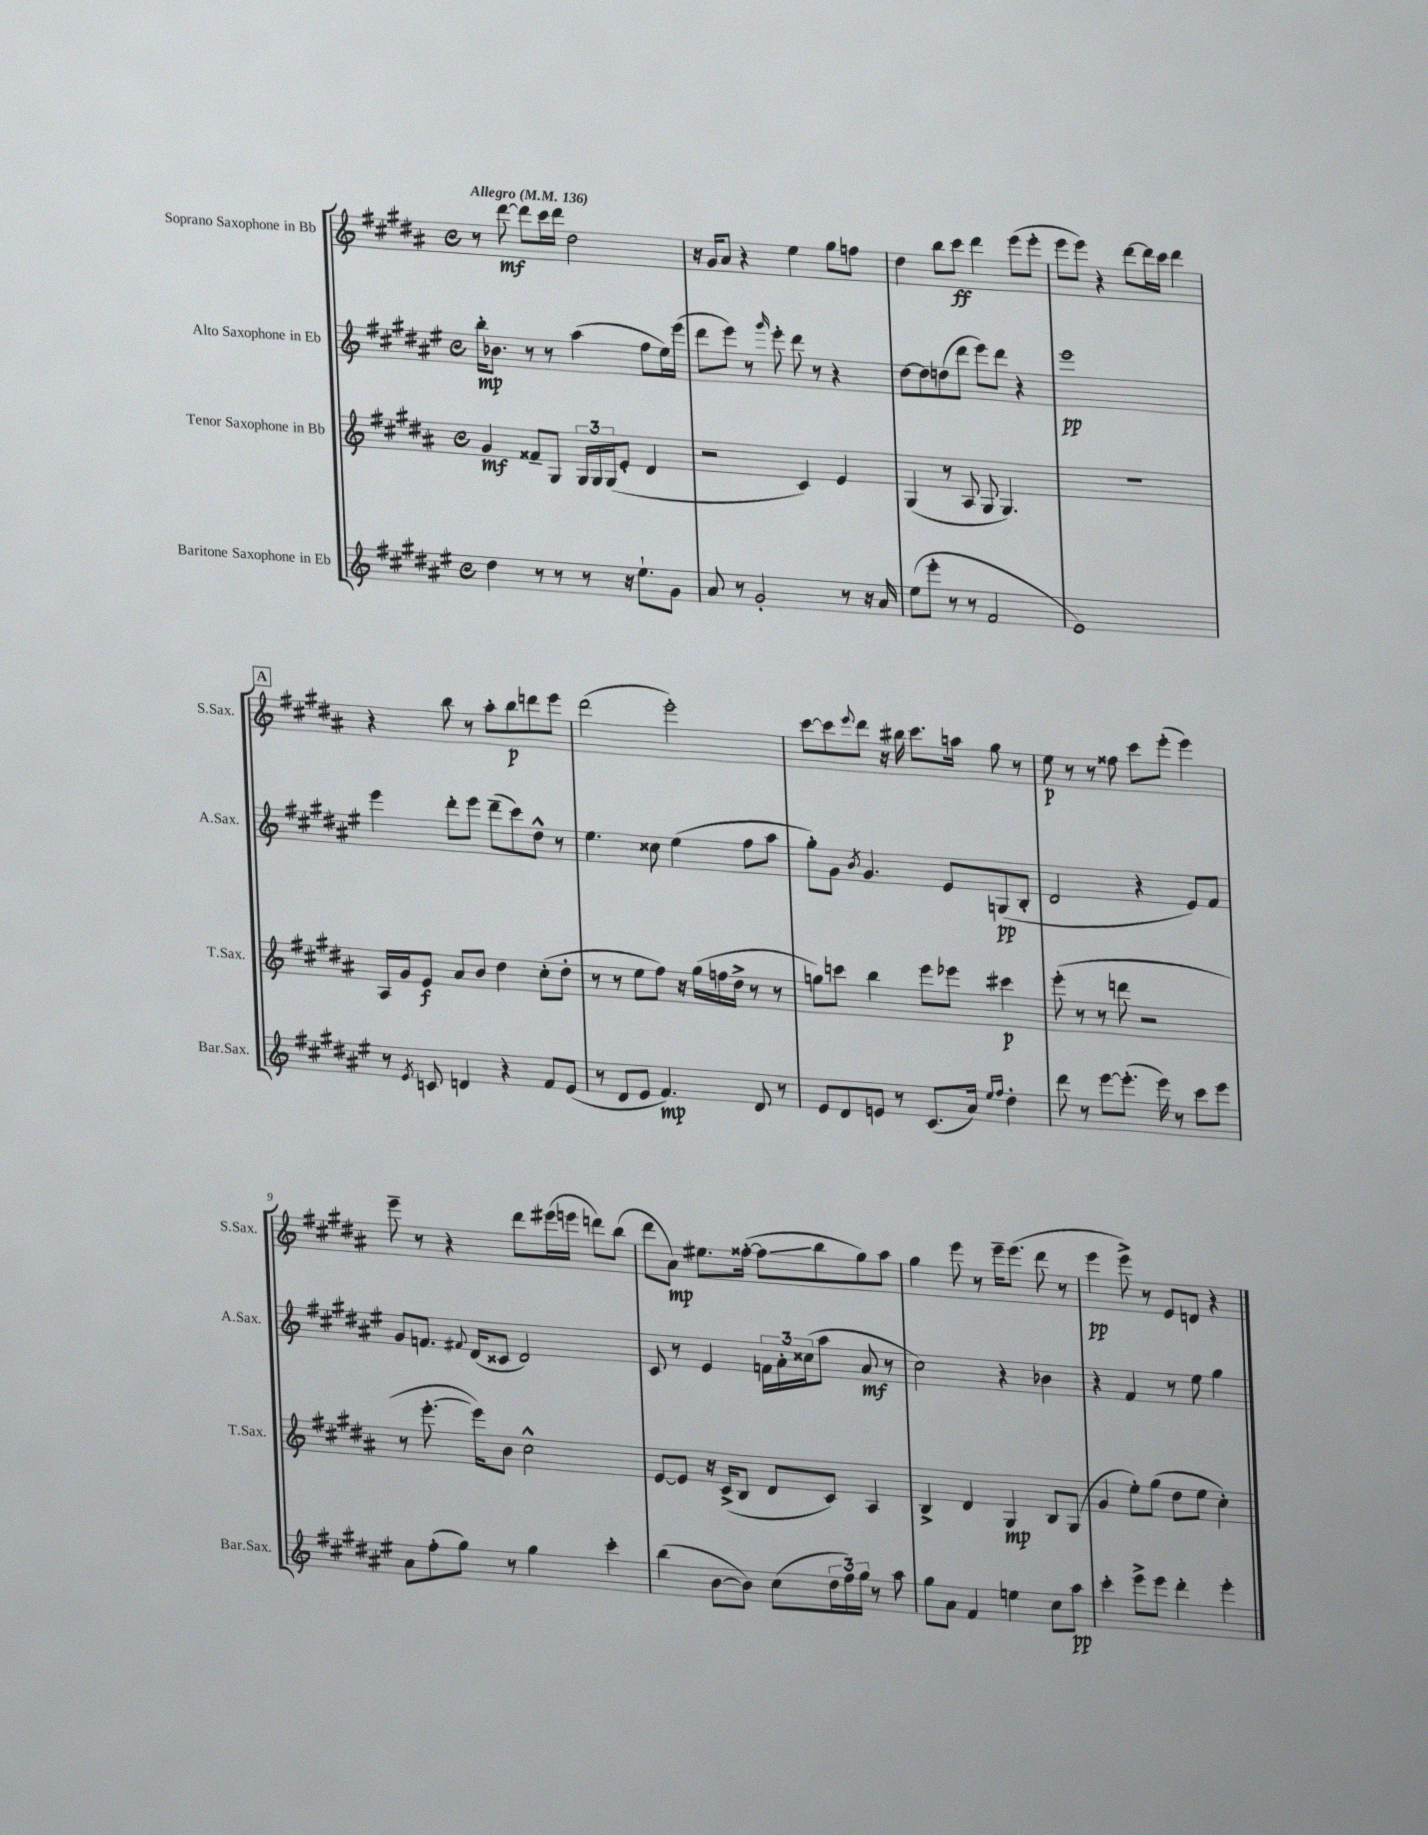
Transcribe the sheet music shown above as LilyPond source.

<<
\new StaffGroup <<
\new Staff = "s0" \with { instrumentName = "Soprano Saxophone in Bb" shortInstrumentName = "S.Sax." } {
    \clef treble \key b \major \defaultTimeSignature \time 4/4 \tempo "Allegro" 4 = 136
    r8 dis'''8~\mf dis'''8 cis'''16 dis'''16 dis''2 |
    r16 gis'16 ais'8 r4 e''4 gis''8 f''8 |
    dis''4 b''8 cis'''8\ff dis'''4 e'''8( e'''8-. |
    e'''8 e'''8) r4 dis'''8~ dis'''16 cis'''16 dis'''4 |
    \mark \markup { \box "A" } r4 b''8 r8 ais''8-. b''8\p d'''8 e'''8 |
    dis'''2( e'''2-.) |
    cis'''8~ cis'''8 \appoggiatura { e'''8 } dis'''8 r16 bis''16 cis'''8. a''16 gis''8 r8 |
    e''8\p r8 r8 fisis''8 cis'''8 e'''8-.( e'''4) |
    e'''8-- r8 r4 dis'''8 eis'''16( e'''16 d'''8) b''8( |
    dis'''8 ais'8\mp) eis''8. fisis''16~-.( fisis''8\glissando b''8 gis''8) ais''8 |
    gis''4 e'''8 r8 e'''16-- e'''8.( dis'''8 r8 |
    e'''4\pp e'''8->) r8 e'8 d'8 r4 \bar "|." |
}
\new Staff = "s1" \with { instrumentName = "Alto Saxophone in Eb" shortInstrumentName = "A.Sax." } {
    \clef treble \key fis \major \defaultTimeSignature \time 4/4
    b''16-.\mp bes'8. r8 r8 ais''4( fis''8 eis''16) eis'''16( |
    dis'''8 eis'''8) r8 \grace { gis'''16 } eis'''8-. dis'''8 r8 r4 |
    dis''8~ dis''8 d''8( dis'''8 eis'''8) dis'''8 r4 |
    eis'''1\pp |
    \mark \markup { \box "A" } eis'''4 dis'''8-. eis'''8 dis'''8--( cis'''8) dis''8-^ r8 |
    eis''4. cisis''8 eis''4( fis''8 ais''8 |
    gis''8-.) gis'8 \acciaccatura { b'8 } gis'4. eis'8 g8\pp( b8-. |
    dis'2 r4 eis'8) fis'8 |
    gis'8 f'8. \appoggiatura { fis'8 } dis'16( cisis'8 dis'2) |
    cis'8 r8 eis'4 \tuplet 3/2 { f'16 ais'16-. cisis''16( } ais''8 ais'8\mf r8 |
    cis''2) r4 bes'4 |
    r4 fis'4 r8 eis''8 gis''4 \bar "|." |
}
\new Staff = "s2" \with { instrumentName = "Tenor Saxophone in Bb" shortInstrumentName = "T.Sax." } {
    \clef treble \key b \major \defaultTimeSignature \time 4/4
    gis'4\mf fisis'8-- gis8 \tuplet 3/2 { gis16 gis16 gis16( } e'8-. dis'4 |
    r2 cis'4) e'4 |
    gis4( r8 ais8 gis8 gis4.) |
    R1 |
    \mark \markup { \box "A" } ais16 gis'16 e'8\f ais'8 b'8 dis''4 cis''8-.( dis''8-. |
    r8 r8 e''8 fis''8) r16 gis''16( f''16 dis''16-> r8 r8 |
    g''8) c'''8 b''4 e'''8 ees'''8 cis'''4\p |
    e'''8-.( r8 r8 d'''8 r2 |
    r8 e'''8.~-. e'''16) b'8 cis''2-^ |
    e'8~ e'8 r16 cis'16->( b8 dis'8 cis'8) ais4 |
    b4-> dis'4 gis4\mp b8 gis8( |
    gis'4 e''8-.) gis''8( dis''8 e''8 cis''4-.) \bar "|." |
}
\new Staff = "s3" \with { instrumentName = "Baritone Saxophone in Eb" shortInstrumentName = "Bar.Sax." } {
    \clef treble \key fis \major \defaultTimeSignature \time 4/4
    dis''4 r8 r8 r8 r16 eis''8.-! gis'8 |
    ais'8 r8 gis'2-. r8 r16 ais'16 |
    eis''8( eis'''8-. r8 r8 fis'2 |
    eis'1) |
    \mark \markup { \box "A" } r8 \acciaccatura { eis'8 } c'8 d'4 r4 fis'8 eis'8( |
    r8 dis'8 eis'8 fis'4.\mp) dis'8 r8 |
    eis'8 dis'8 e'8 r8 cis'8.( ais'16) \grace { eis''16 fis''16 } dis''4-. |
    dis'''8 r8 eis'''8~ eis'''8.-.( eis'''16) r8 cis'''8 eis'''8 |
    ais'8 fis''8-.( gis''8) r8 gis''4 cis'''4-. |
    b''4( b'8~ b'8) cis''8( \tuplet 3/2 { dis''16 fis''16) gis''16 } r8 ais''8 |
    gis''8 ais'8 fis'4 e''4 cis''8 ais''8\pp |
    cis'''4-. eis'''8-> eis'''8 dis'''4-. eis'''4-. \bar "|." |
}
>>
>>
